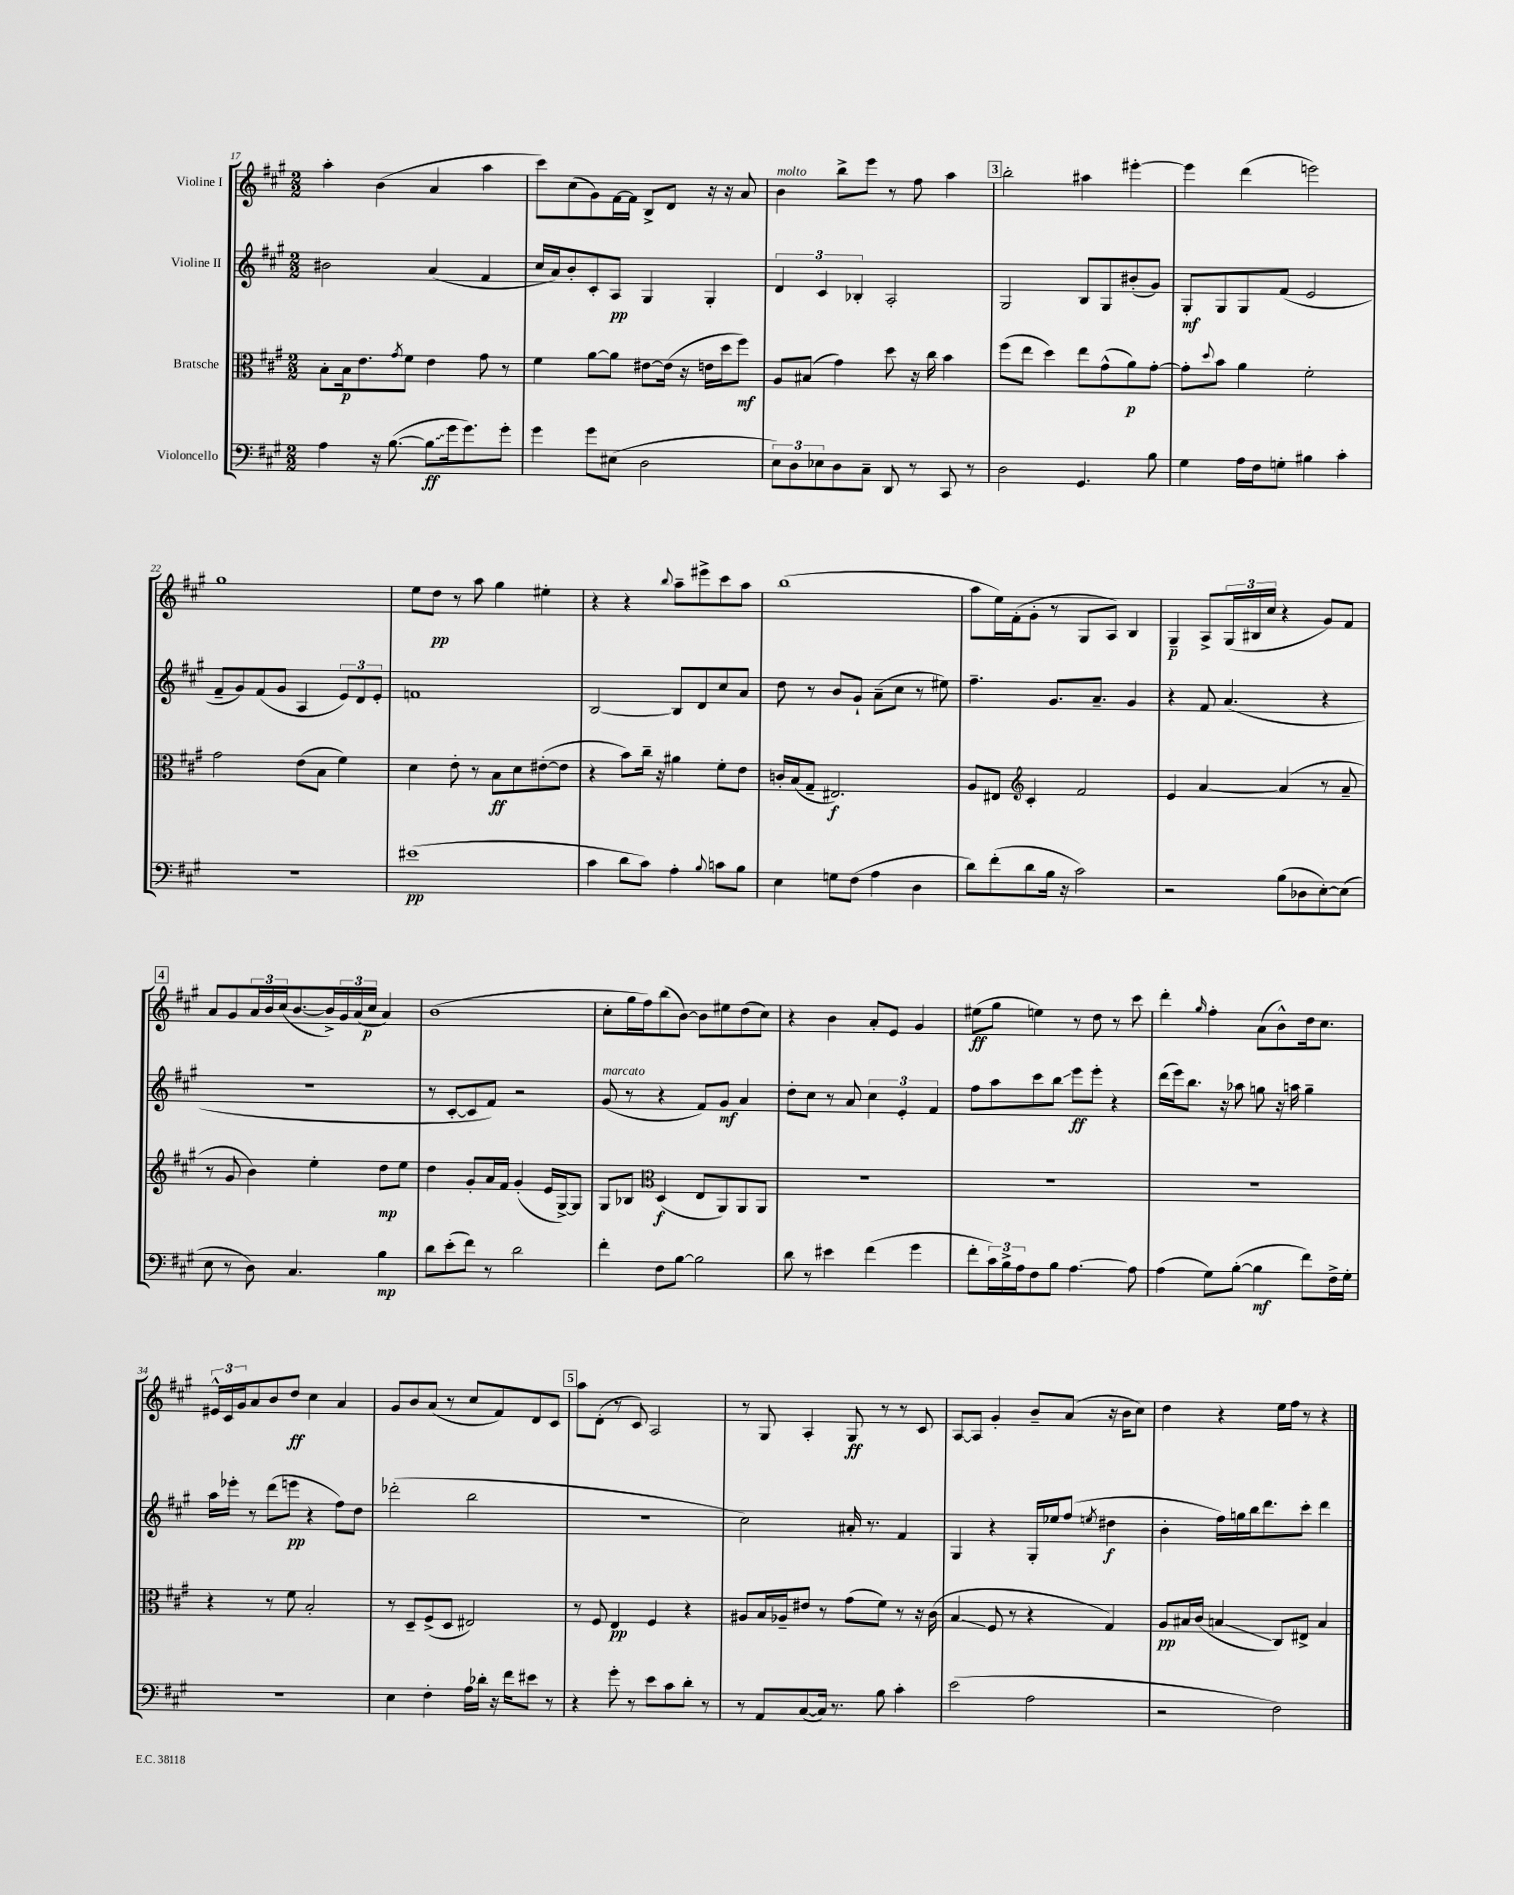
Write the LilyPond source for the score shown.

<<
\new StaffGroup <<
\new Staff = "s0" \with { instrumentName = "Violine I" } {
    \clef treble \key a \major \numericTimeSignature \time 2/2
    a''4-. b'4( a'4 a''4 |
    cis'''8) cis''8( gis'8) fis'16~ fis'16 b8-> d'8 r16 r16 a'8 |
    b'4^\markup { \italic "molto" } b''8-> e'''8 r8 fis''8 a''4 |
    \mark \markup { \box "3" } b''2-. ais''4 eis'''4~-. |
    eis'''4 d'''4( e'''2) |
    gis''1 |
    e''8 d''8\pp r8 a''8 gis''4 eis''4-. |
    r4 r4 \appoggiatura { b''8 } a''8-- eis'''8-> cis'''8 a''8 |
    b''1( |
    a''8 e''16) fis'16-.( gis'8-. r8 gis8 a8) b4 |
    gis4--\p a8-> \tuplet 3/2 { gis16( bis16 cis''16 } r4 gis'8) fis'8 |
    \mark \markup { \box "4" } a'8 gis'8 \tuplet 3/2 { a'16 b'16 cis''16( } b'8.~ b'16->) \tuplet 3/2 { gis'16 a'16( cis''16\p } a'4) |
    b'1( |
    cis''8-. gis''16 fis''16) b''8( b'8~) b'8 eis''8 d''8( cis''8) |
    r4 b'4 a'8-. e'8 gis'4 |
    eis''8\ff( gis''8 e''4) r8 d''8 r8 cis'''8 |
    d'''4-. \grace { gis''16 } fis''4-. a'8( b'8-^) d''16 cis''8. |
    \tuplet 3/2 { eis'16-^ cis'16 gis'16 } a'8 b'8 d''8\ff cis''4 a'4 |
    gis'8 b'8 a'8( r8 cis''8 fis'8) d'8 cis'8 |
    \mark \markup { \box "5" } a''8 d'8-.( r8 cis'8) a2 |
    r8 gis8 a4-. gis8\ff r8 r8 cis'8 |
    a8~ a8 gis'4-. b'8-- a'8( r16 b'16 cis''8) |
    d''4 r4 e''16 fis''16 r8 r4 \bar "|." |
}
\new Staff = "s1" \with { instrumentName = "Violine II" } {
    \clef treble \key a \major \numericTimeSignature \time 2/2
    bis'2 a'4( fis'4 |
    cis''16 a'16) b'8-. cis'8-. a8\pp gis4 gis4-. |
    \tuplet 3/2 { d'4 cis'4 bes4-. } a2-. |
    \mark \markup { \box "3" } gis2 b8 gis8 bis'8-.( gis'8) |
    gis8-.\mf gis8 gis8 fis'8( e'2 |
    fis'8-- gis'8) fis'8( gis'8 a4 \tuplet 3/2 { e'8) d'8 e'8-. } |
    f'1 |
    b2~ b8 d'8 cis''8 a'8 |
    d''8 r8 b'8 gis'8-! a'8--( cis''8 r8 eis''8) |
    fis''4.-- gis'8. a'8.-- gis'4 |
    r4 fis'8 a'4.( r4 |
    \mark \markup { \box "4" } r1 |
    r8 cis'8~-. cis'8 fis'8) r2 |
    gis'8^\markup { \italic "marcato" }( r8 r4 fis'8) gis'8\mf a'4 |
    d''8-. cis''8 r8 a'8 \tuplet 3/2 { cis''4 e'4-. fis'4 } |
    fis''8 a''8 cis'''8 b''8\glissando e'''8\ff e'''8-. r4 |
    d'''16( e'''16) b''8. r16 aes''8 g''8 r16 a''16 g''4-- |
    a''16 ees'''16-. r8 d'''8( e'''8\pp r4 fis''8) d''8 |
    des'''2-.( b''2 |
    \mark \markup { \box "5" } R1 |
    cis''2) ais'16-. r8. fis'4 |
    gis4 r4 gis16-. ees''16 fis''8( \acciaccatura { e''8 } dis''4\f |
    b'4-. fis''16) g''16 b''16 d'''8. cis'''8-. d'''4 \bar "|." |
}
\new Staff = "s2" \with { instrumentName = "Bratsche" } {
    \clef alto \key a \major \numericTimeSignature \time 2/2
    b8-. b16\p e'8. \acciaccatura { gis'8 } fis'8 e'4 gis'8 r8 |
    fis'4 a'8~ a'8 eis'8~ eis'16( r16 e'16 d''16 fis''8\mf) |
    a8 bis8( gis'4) d''8 r16 cis''16 b'4 |
    \mark \markup { \box "3" } fis''8( e''8 d''4) e''8 gis'8-^( a'8\p) gis'8~-. |
    gis'8-. \appoggiatura { d''8 } b'8 a'4 fis'2-. |
    gis'2 e'8( b8 fis'4) |
    d'4 e'8-. r8 b8\ff d'8 eis'8~-.( eis'8 |
    r4 b'8) cis''16-- r16 ais'4 fis'8-. e'8 |
    c'16-. b16( gis8-- eis2.\f) |
    a8 eis8 \clef treble cis'4-. fis'2 |
    e'4 a'4~ a'4( r8 a'8-- |
    \mark \markup { \box "4" } r8 gis'8 b'4) e''4-. d''8\mp e''8 |
    d''4 gis'8-. a'16 fis'16 gis'4-.( e'16 gis16~->) gis8 |
    gis8 bes8 \clef alto d4\f( e8 a,8) a,8 a,8 |
    R1 |
    R1 |
    R1 |
    r4 r8 fis'8 b2-. |
    r8 d8-- fis8->( d8 eis2) |
    \mark \markup { \box "5" } r8 fis8 e4\pp fis4 r4 |
    ais8 b16 aes16-- eis'8 r8 gis'8( fis'8) r8 r16 cis'16( |
    b4\glissando fis8 r8 r4 gis4) |
    a8\pp bis16 cis'16( b4\glissando cis8) eis8-> b4 \bar "|." |
}
\new Staff = "s3" \with { instrumentName = "Violoncello" } {
    \clef bass \key a \major \numericTimeSignature \time 2/2
    a4 r16 b8.~( \once \override Glissando.style = #'zigzag b8\glissando\ff gis'16 gis'8.) gis'8-. |
    gis'4 gis'8 eis8( d2 |
    \tuplet 3/2 { e8) d8 ees8 } d8 cis8-- d,8 r8 cis,8 r8 |
    \mark \markup { \box "3" } d2 gis,4. b8 |
    gis4 a16 fis16 g8-. bis4 cis'4-. |
    R1 |
    eis'1\pp( |
    cis'4 d'8 cis'8) a4-. \appoggiatura { b8 } c'8 b8 |
    e4 g8 fis8( a4 d4 |
    d'8) fis'8-.( d'8 b16 r16 cis'2) |
    r2 b8( des8 e8~-.) e8( |
    \mark \markup { \box "4" } e8 r8 d8) cis4. b4\mp |
    d'8 e'8-.( fis'8) r8 d'2 |
    fis'4-. fis8 b8~ b2 |
    d'8 r8 eis'4 fis'4( gis'4 |
    fis'8-. \tuplet 3/2 { cis'16) b16-> a16 } fis8 b8 a4.~ a8 |
    a4( gis8) b8~-.( b4\mf fis'8) fis16-> gis16-. |
    r1 |
    e4 fis4-. a16 des'16-. r16 fis'16 eis'8 r8 |
    \mark \markup { \box "5" } r4 gis'8-. r8 e'8 cis'8 d'8-. r8 |
    r8 a,8 cis8~( cis16) r8. b8 cis'4-. |
    e'2( a2 |
    r2 fis2) \bar "|." |
}
>>
>>
\layout { \context { \Score currentBarNumber = #17 } }
